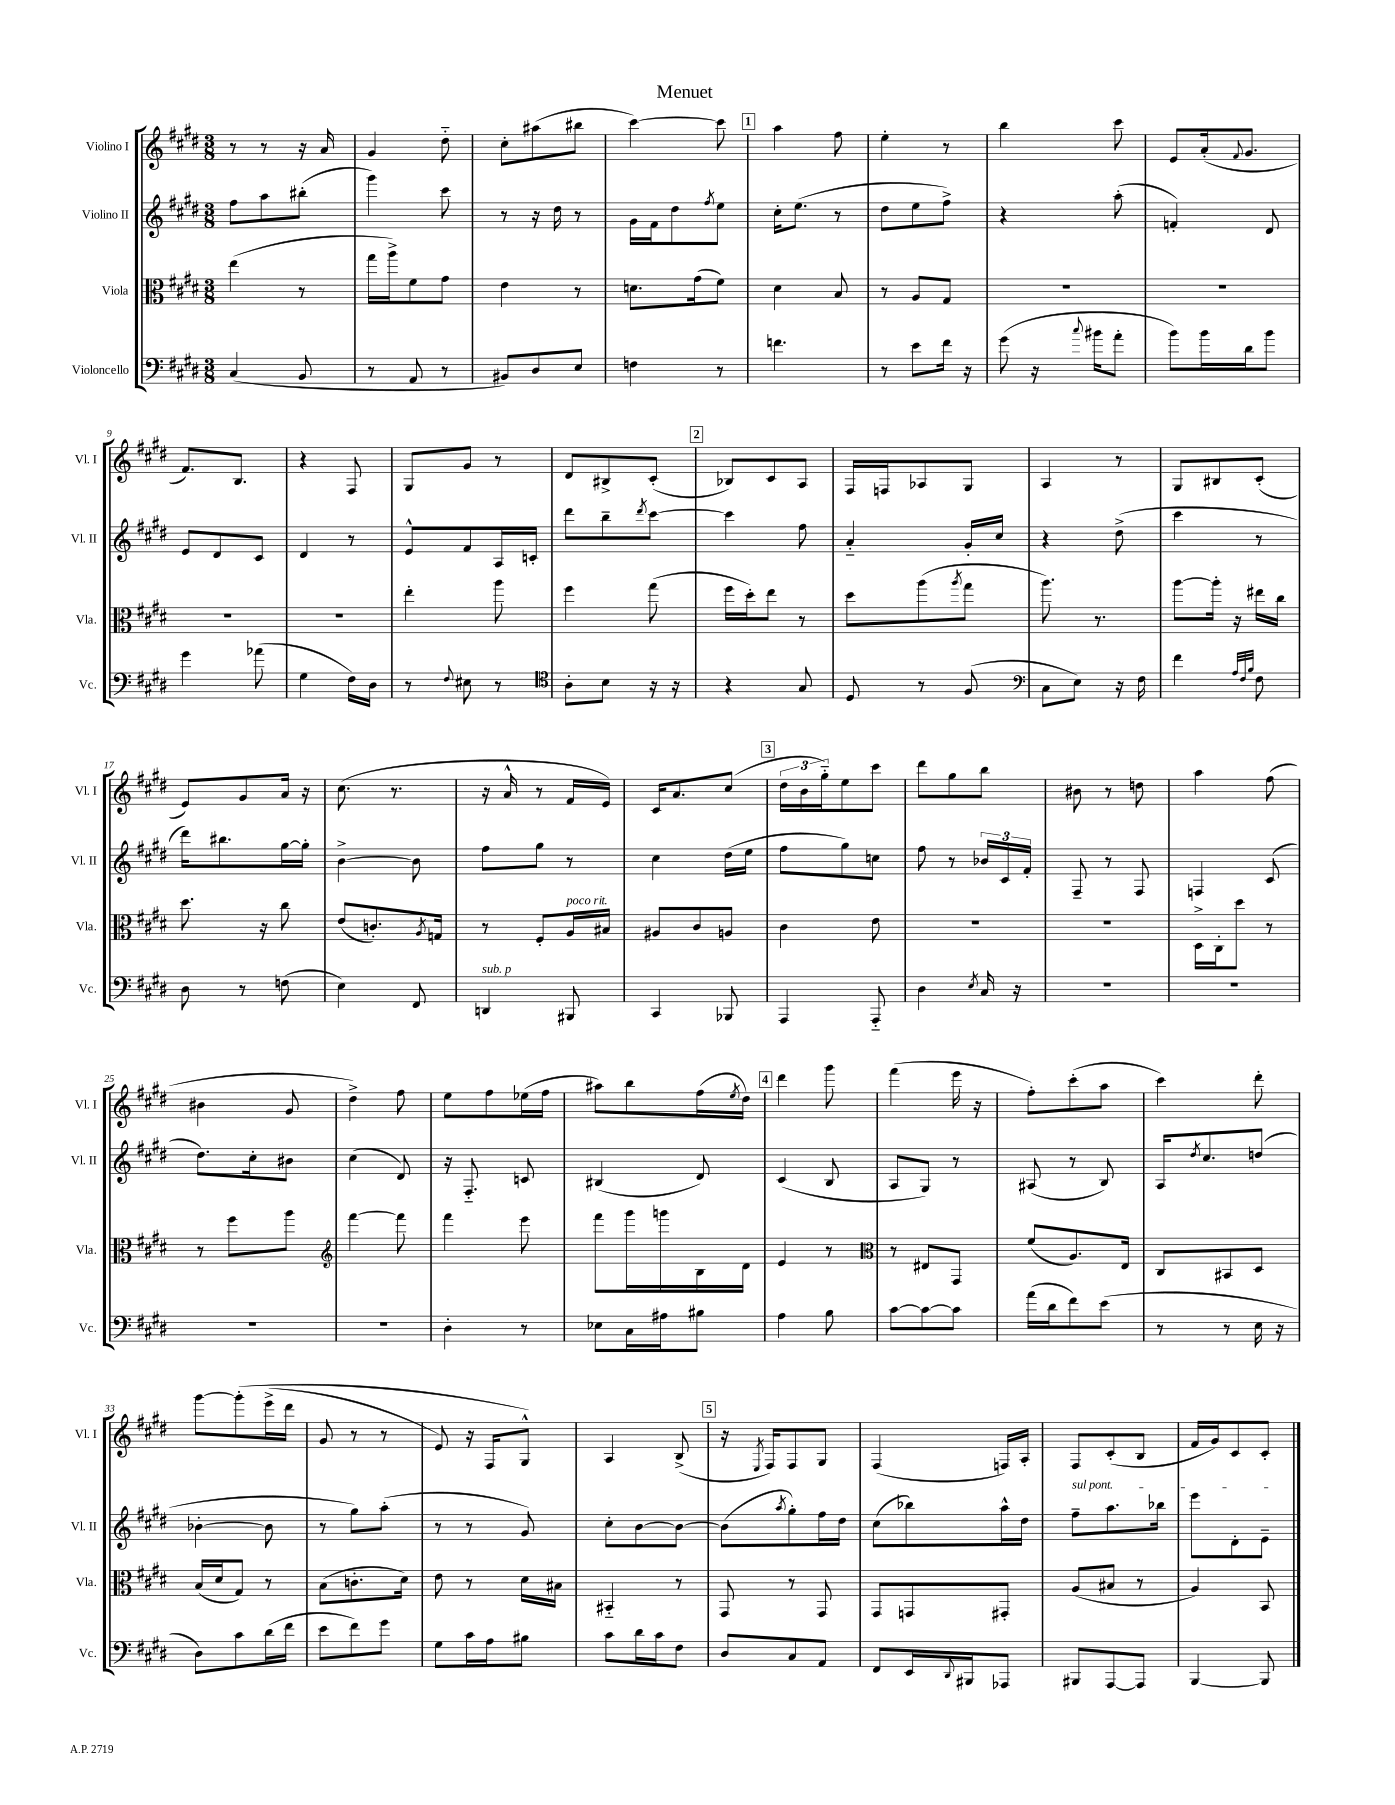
\header { title = "Menuet" }
<<
\new StaffGroup <<
\new Staff = "s0" \with { instrumentName = "Violino I" shortInstrumentName = "Vl. I" } {
    \clef treble \key e \major \numericTimeSignature \time 3/8
    r8 r8 r16 a'16 |
    gis'4 dis''8-_ |
    cis''8-. ais''8( bis''8 |
    cis'''4~) cis'''8 |
    \mark \markup { \box "1" } a''4 fis''8 |
    e''4-. r8 |
    b''4 cis'''8 |
    e'8 a'16-.( \appoggiatura { fis'8 } gis'8. |
    fis'8.) b8. |
    r4 fis8 |
    gis8 gis'8 r8 |
    dis'8 bis8-> cis'8-.( |
    \mark \markup { \box "2" } bes8) cis'8 a8 |
    fis16 f16 aes8 gis8 |
    a4 r8 |
    gis8 bis8 cis'8-.( |
    e'8) gis'8 a'16 r16 |
    cis''8.( r8. |
    r16 a'16-^ r8 fis'16 e'16) |
    cis'16 a'8. cis''8( |
    \mark \markup { \box "3" } \tuplet 3/2 { dis''16 b'16 gis''16-_) } e''8 cis'''8 |
    dis'''8 gis''8 b''8 |
    bis'8 r8 d''8 |
    a''4 fis''8( |
    bis'4 gis'8 |
    dis''4->) fis''8 |
    e''8 fis''8 ees''16( fis''16 |
    ais''8) b''8 fis''16( \acciaccatura { e''8 } dis''16) |
    \mark \markup { \box "4" } dis'''4 gis'''8 |
    fis'''4( e'''16 r16 |
    fis''8-.) cis'''8-.( a''8 |
    cis'''4) dis'''8-. |
    gis'''8~ gis'''8-.\( e'''16->( dis'''16 |
    gis'8 r8 r8 |
    e'8) r16 fis16 gis8-^\) |
    a4 b8->( |
    \mark \markup { \box "5" } r16 \acciaccatura { e8 } fis16) fis8 gis8 |
    fis4( f16) a16-. |
    fis8 cis'8-.( b8 |
    fis'16 gis'16) cis'8 cis'8-. \bar "|." |
}
\new Staff = "s1" \with { instrumentName = "Violino II" shortInstrumentName = "Vl. II" } {
    \clef treble \key e \major \numericTimeSignature \time 3/8
    fis''8 a''8 bis''8-.( |
    gis'''4) cis'''8 |
    r8 r16 dis''16 r8 |
    gis'16 fis'16 dis''8 \acciaccatura { fis''8 } e''8 |
    \mark \markup { \box "1" } cis''16-. e''8.( r8 |
    dis''8 e''8 fis''8->) |
    r4 a''8-.( |
    f'4-.) dis'8 |
    e'8 dis'8 cis'8 |
    dis'4 r8 |
    e'8-^ fis'8 a16 c'16-. |
    dis'''8 b''8-- \acciaccatura { dis'''8 } cis'''8~ |
    \mark \markup { \box "2" } cis'''4 fis''8 |
    a'4-_ gis'16-. cis''16 |
    r4 dis''8->( |
    cis'''4 r8 |
    dis'''16) bis''8. gis''16~ gis''16-. |
    b'4~-> b'8 |
    fis''8 gis''8 r8 |
    cis''4 dis''16( e''16 |
    \mark \markup { \box "3" } fis''8 gis''8) c''8 |
    fis''8 r8 \tuplet 3/2 { bes'16 cis'16 fis'16-. } |
    fis8-- r8 fis8 |
    f4 cis'8( |
    dis''8.) cis''16-. bis'8 |
    cis''4( dis'8) |
    r16 fis8.-_ c'8 |
    bis4( dis'8) |
    \mark \markup { \box "4" } cis'4( b8 |
    a8 gis8) r8 |
    ais8( r8 b8) |
    a16 \acciaccatura { dis''8 } cis''8. d''8( |
    bes'4~-. bes'8 |
    r8 gis''8) a''8-.( |
    r8 r8 gis'8) |
    cis''8-. b'8~ b'8~ |
    \mark \markup { \box "5" } b'8( \acciaccatura { a''8 } gis''8-.) fis''16 dis''16 |
    cis''8( bes''8) a''16-^ dis''16 |
    \once \override TextSpanner.bound-details.left.text = \markup { \italic "sul pont." } fis''8--\startTextSpan a''8. bes''16 |
    e'''8 dis'8-. e'8--\stopTextSpan \bar "|." |
}
\new Staff = "s2" \with { instrumentName = "Viola" shortInstrumentName = "Vla." } {
    \clef alto \key e \major \numericTimeSignature \time 3/8
    e''4( r8 |
    gis''16 a''16->) fis'8 gis'8 |
    e'4 r8 |
    d'8. gis'16( fis'8) |
    \mark \markup { \box "1" } dis'4 b8 |
    r8 a8 gis8 |
    R4. |
    R4. |
    R4. |
    R4. |
    e''4-. a''8 |
    fis''4 gis''8( |
    \mark \markup { \box "2" } fis''16 dis''16-.) e''8 r8 |
    dis''8 a''8( \acciaccatura { a''8 } gis''8 |
    a''8.) r8. |
    a''8~ a''16-. r16 eis''16 cis''16 |
    dis''8. r16 cis''8 |
    e'8( c'8.-.) \acciaccatura { a8 } g16 |
    r8 fis8-. a16^\markup { \italic "poco rit." } bis16 |
    ais8 cis'8 a8 |
    \mark \markup { \box "3" } cis'4 e'8 |
    R4. |
    R4. |
    dis16-> cis16-. dis''8 r8 |
    r8 fis''8 a''8 |
    \clef treble fis'''4~ fis'''8 |
    fis'''4 e'''8 |
    fis'''8 gis'''16 g'''16 b16 dis'16 |
    \mark \markup { \box "4" } e'4 r8 |
    \clef alto r8 eis8 gis,8 |
    fis'8( a8.) e16 |
    cis8 bis,8 dis8 |
    b16( dis'16 gis8) r8 |
    b8( c'8.-. dis'16) |
    e'8 r8 dis'16 bis16 |
    bis,4-_ r8 |
    \mark \markup { \box "5" } gis,8 r8 gis,8 |
    gis,8 g,8 gis,8-. |
    a8( bis8 r8 |
    a4) b,8 \bar "|." |
}
\new Staff = "s3" \with { instrumentName = "Violoncello" shortInstrumentName = "Vc." } {
    \clef bass \key e \major \numericTimeSignature \time 3/8
    cis4( b,8 |
    r8 a,8 r8 |
    bis,8) dis8 e8 |
    f4 r8 |
    \mark \markup { \box "1" } f'4. |
    r8 e'8 fis'16 r16 |
    gis'8( r16 \appoggiatura { cis''8 } bis'16 a'8-. |
    b'8) b'16 dis'16 b'8 |
    gis'4 aes'8( |
    gis4 fis16) dis16 |
    r8 \appoggiatura { fis8 } eis8 r8 |
    \clef tenor a8-. b8 r16 r16 |
    \mark \markup { \box "2" } r4 gis8 |
    dis8 r8 fis8( |
    \clef bass cis8 e8) r16 fis16 |
    fis'4 \grace { a32 fis32 b32 } fis8 |
    dis8 r8 f8( |
    e4) fis,8 |
    d,4^\markup { \italic "sub. p" } bis,,8 |
    cis,4 bes,,8 |
    \mark \markup { \box "3" } a,,4 a,,8-_ |
    dis4 \acciaccatura { e8 } cis16 r16 |
    R4. |
    R4. |
    R4. |
    R4. |
    dis4-. r8 |
    ees8 cis16 ais16 bis8 |
    \mark \markup { \box "4" } a4 b8 |
    cis'8~ cis'8~ cis'8 |
    a'16( dis'16 fis'8) e'8( |
    r8 r8 e16 r16 |
    dis8) cis'8 dis'16( fis'16 |
    e'8 fis'8) gis'8 |
    gis8 cis'16 a16 bis8 |
    cis'8 dis'16 cis'16 fis8 |
    \mark \markup { \box "5" } dis8 cis8 a,8 |
    fis,8 e,16 \appoggiatura { dis,8 } bis,,16 aes,,8 |
    bis,,8 a,,8~ a,,8 |
    b,,4~ b,,8 \bar "|." |
}
>>
>>
